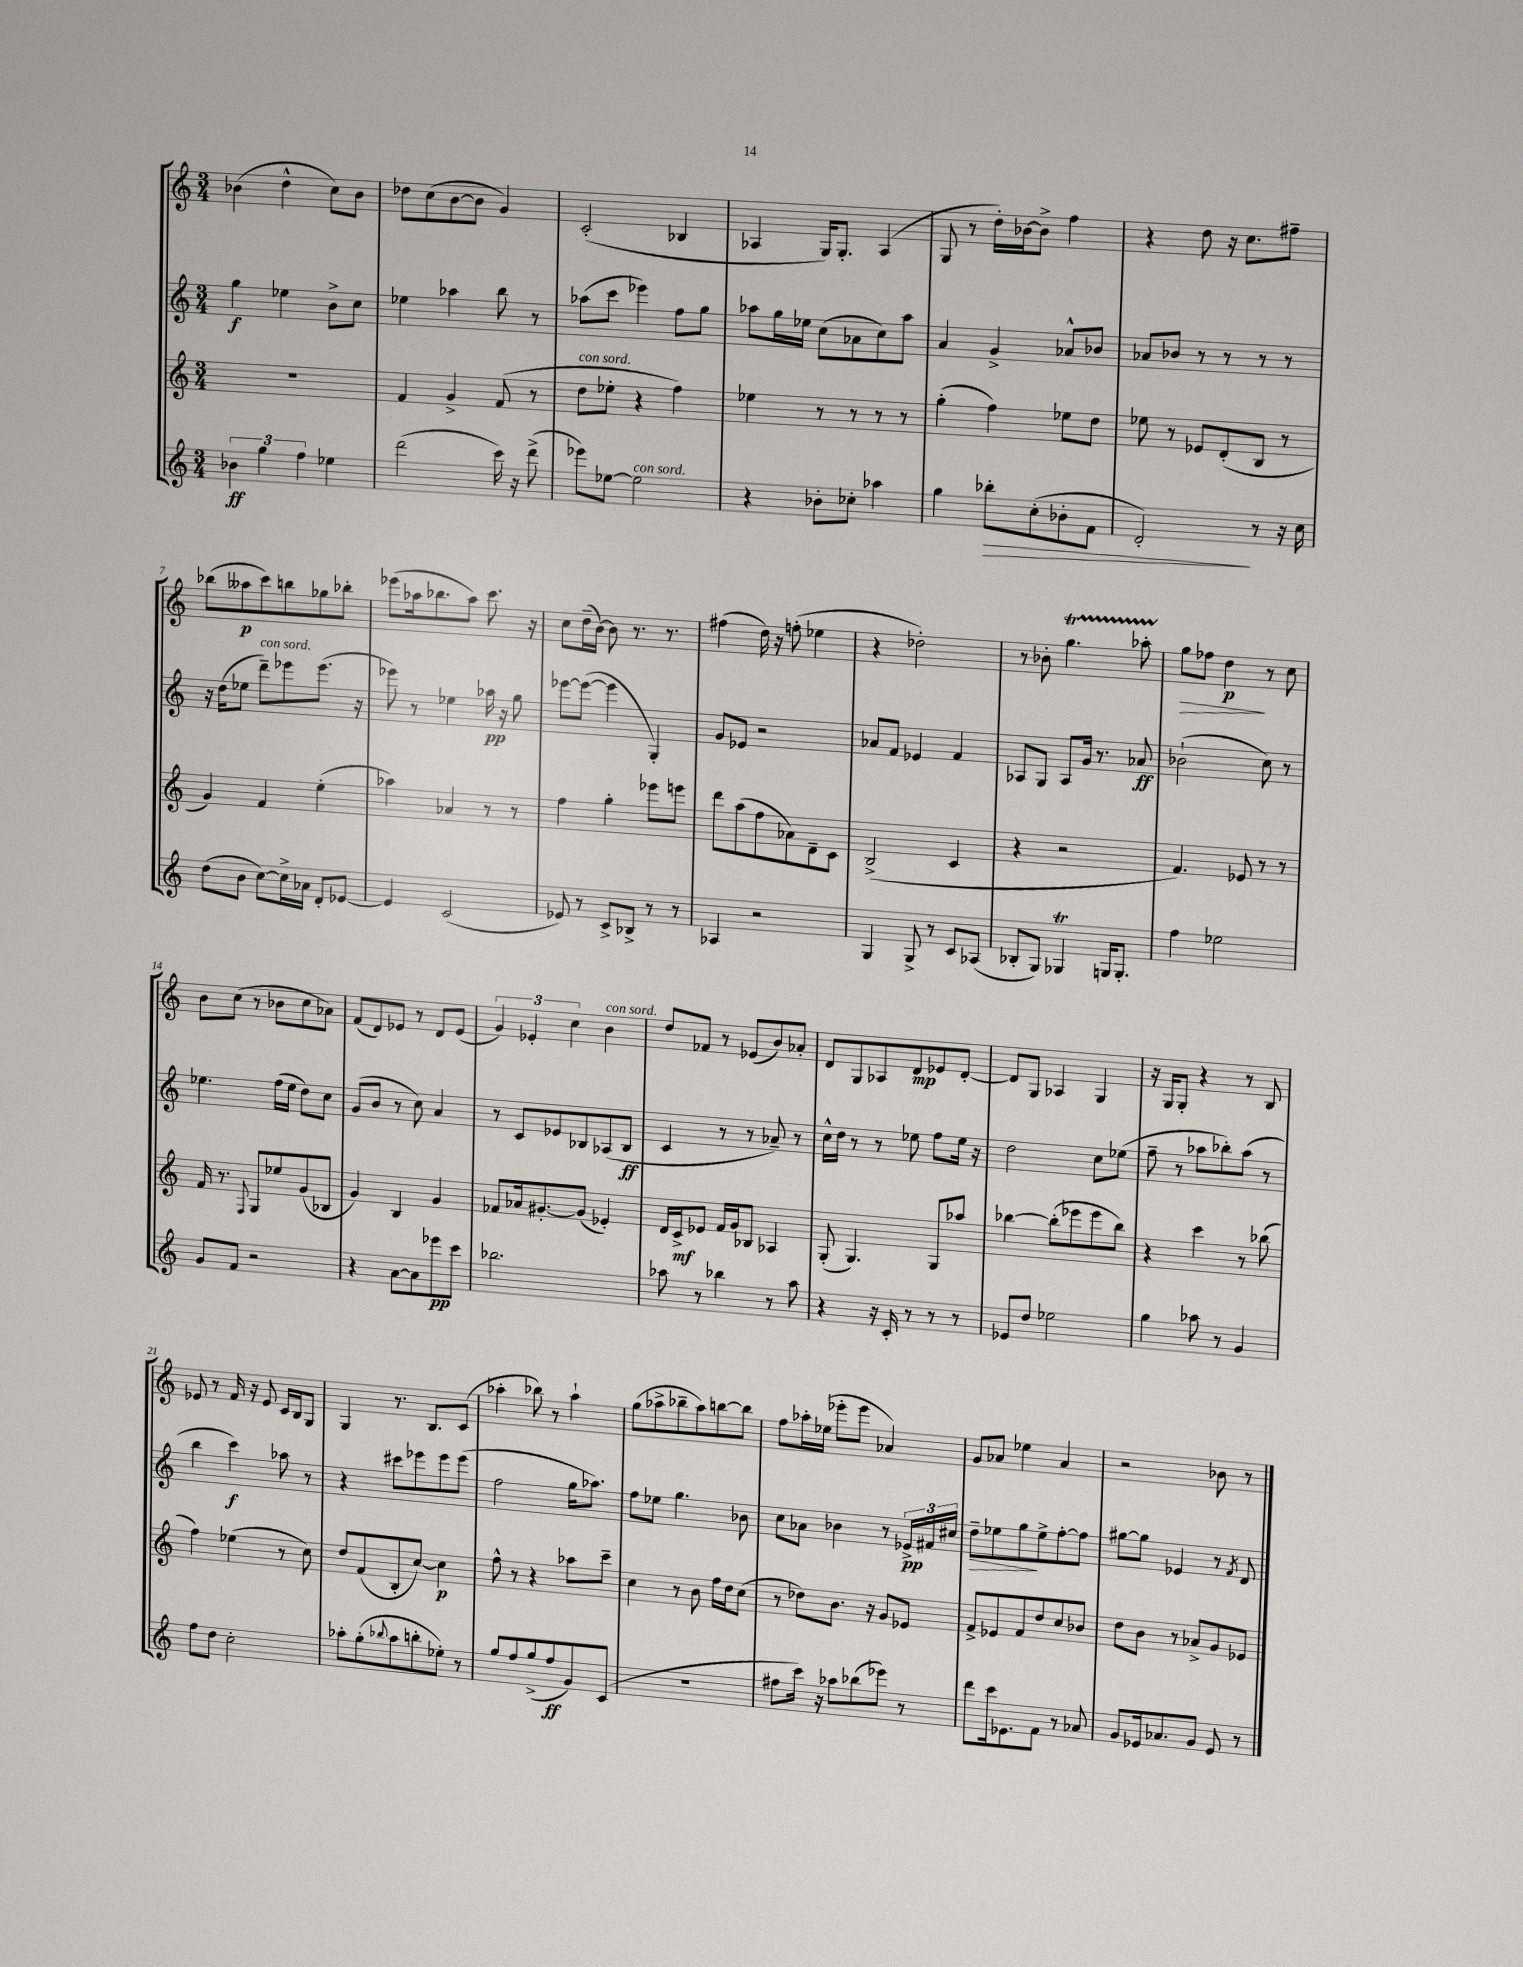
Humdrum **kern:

**kern	**kern	**kern	**kern
*staff4	*staff3	*staff2	*staff1
*clefG2	*clefG2	*clefG2	*clefG2
*k[]	*k[]	*k[]	*k[]
*M3/4	*M3/4	*M3/4	*M3/4
6b-	2.r	4gg	(4b-
6gg	.	.	.
.	.	4ee-	4dd^^
6ff	.	.	.
4ee-	.	8b^	8cc)
.	.	8cc	8b-
=	=	=	=
(2ddd	4f	4ee-	8dd-
.	.	.	(8cc
.	4g^	4aa-	[8b
.	.	.	8b]
16ccc)	(8f	8bb	4g)
16r	.	.	.
(8ddd^	8r	8r	.
=	=	=	=
8eee-)	8dd	(8aa-	(2c'
[8ee-	8ee-'	8ccc	.
2ee-]	4r	4eee-)	.
.	4ff)	8ff	4B-
.	.	8gg	.
=	=	=	=
4r	4ee-	8aa-	4A-
.	.	16gg	.
.	.	16ee-	.
8b-'	8r	(8cc	16G)
.	.	.	8.G'
8cc-'	8r	8a-	.
4aa-	8r	8cc)	(4A-
.	8r	8aa-	.
=	=	=	=
4gg	(4gg'	4a	8G
.	.	.	8r
8bb-'	4ff)	4g^	16dd')
.	.	.	[16b-
(8cc'	.	.	8b-^]
8b-'	8ee-	8a-^^	4ff
8f	8dd	8b-	.
=	=	=	=
2d')	8ee-	8a-	4r
.	8r	8b-	.
.	8e-	8r	8dd
.	(8d'	8r	16r
.	.	.	8.cc
8r	8B	8r	.
16r	8r	8r	8ff#~
16cc	.	.	.
=	=	=	=
(8dd	4g)	16r	(8bb-
.	.	(16dd	.
8b	.	8ee-	8aa--
[8cc)	4f	8ddd~)	8ccc)
16cc^]	.	8eee-	8bb
16a-	.	.	.
8d'	(4ee'	(8.eee-	8gg-
[8e-	.	.	8bb-'
.	.	16r	.
=	=	=	=
4e-]	4aa-)	8eee-)	(8eee-
.	.	8r	16aa-
.	.	.	8.bb-
(2c	4a-	4ee-	.
.	.	.	8aa-)
.	8r	16aa-	8.ccc
.	.	16r	.
.	8r	8gg	.
.	.	.	16r
=	=	=	=
8e-)	4ff	[8eee-	8cc
8r	.	(8eee-_	(16dd~
.	.	.	[16b)
8c^	4gg'	4eee-]	8b]
8B-^	.	.	8.r
8r	8eee-	4G')	.
.	.	.	8.r
8r	8eee	.	.
=	=	=	=
4A-	8ddd	8g	(4ff#
.	(8aa	8e-	.
2r	8ff	2r	16dd)
.	.	.	16r
.	8a-)	.	(8ff'
.	8d~	.	4ee-
.	8c	.	.
=	=	=	=
4G	(2B^	8a-	4r
.	.	8f	.
8G^	.	4e-	2dd-')
8r	.	.	.
8c	4c	4f	.
(8A-	.	.	.
=	=	=	=
8B-'	4r	8A-	8r
8G)	.	8G	8b-'
4G-	2r	8A-	4.gg
.	.	16g	.
.	.	8.r	.
16G	.	.	.
8.G'	.	.	.
.	.	8a-	8aa-'
=	=	=	=
4ff	4.f)	(2b-`	8gg
.	.	.	8ff-
2ee-	.	.	4dd
.	8e-	.	.
.	8r	8cc)	8r
.	8r	8r	8cc
=	=	=	=
8g	16f	4.ee-	8b
.	8.r	.	.
8f	.	.	(8cc
.	8qqF	.	.
2r	8G	.	8r
.	8ee-	(16ff	8b-
.	.	16ee-	.
.	(8g	8dd)	8cc
.	8B-	8cc	8a-)
=	=	=	=
4r	4g)	(8g	(8f
.	.	8b	8d)
[8a	4B	8r	8e-
8a]	.	8cc)	8r
8eee-	4g	4a	8d
8ccc	.	.	(8e-
=	=	=	=
2.bb-	8f-	8r	6g)
.	16a-	8c	.
.	.	.	6e-'
.	[8.g#'	.	.
.	.	8e-	.
.	.	.	6cc
.	(8g#]	8B-	.
.	4e-')	(8A-	4b
.	.	8B-	.
=	=	=	=
8aa-	16d	4c	8dd
.	16c^	.	.
8r	8e-	.	8f-
4bb-	16f	8r	8r
.	16g	.	.
.	8B-	8r	(8e-
8r	4A-	8a-~)	8b)
8aa-	.	8r	8a-'
=	=	=	=
4r	(8G'	16cc^^	8d
.	.	16dd	.
.	4.G)	8r	8G
16r	.	8r	8A-
16c'	.	.	.
8r	.	8ee-	8d
8r	8G	8ff	8e-
8r	8aa-	16ee-	[8d'
.	.	16r	.
=	=	=	=
8e-	[4bb-	2dd	8d]
8dd	.	.	8G
2ee-	(8bb-']	.	4A-
.	8eee-	.	.
.	8eee-	8cc	4G
.	8bb-)	(8ee-	.
=	=	=	=
4gg	4r	8ff~	16r
.	.	.	16G
.	.	8r	8G'
8aa-	4ccc	8aa-	4r
8r	.	8bb-')	.
4g	8r	(8aa-	8r
.	(8bb-	8r	8B
=	=	=	=
8ff	4ff)	4bb	8e-
8dd	.	.	8r
2cc'	(4ee-	4ccc)	16f
.	.	.	16r
.	.	.	8e-
.	8r	8aa-	16c
.	.	.	16B
.	8cc)	8r	8G
=	=	=	=
8aa-'	8dd	4r	4G
(8gg'	(8f	.	.
8qqbb-	.	.	.
8aa-	8B'	8ccc#	8.r
8bb'	[8cc)	8eee-	.
.	.	.	8.B
8ee-')	4cc]	8eee-	.
8r	.	(8eee-	(8c
=	=	=	=
8gg	8ff^^	2ff	4aa-'
8ff	8r	.	.
(8gg^	4r	.	8bb-)
8ff	.	.	8r
8g)	8aa-	16gg	4aa-`
.	.	8.aa-)	.
(8c	8ccc~	.	.
=	=	=	=
2.r	4cc	8ff	(8gg
.	.	8ee-	8aa-^
.	8r	4.gg	8bb-~
.	8b	.	8aa-)
.	16ff	.	[8bb
.	16dd	.	.
.	(8cc	8b-	8bb]
=	=	=	=
8ff#	8r	8cc	8ff
16ccc)	8dd-)	8a-	16aa-'
16r	.	.	(16ee-
8aa-	8.b	4b-	8eee-'
(8bb-	.	.	8eee-
.	16r	.	.
8eee-)	8g	8r	4a-)
8r	8e-	24e-^	.
.	.	24f#	.
.	.	24cc#	.
=	=	=	=
8ddd	8f^	8dd~	8g
16ccc	8e-	8ee-	8a-
8.e-	.	.	.
.	8f	8gg	4ee-
8f	8dd	8ee-^	.
8r	8cc	[8ff'	4a-
8a-	8b-	8ff]	.
=	=	=	=
8g	8dd	[8gg#	2r
16e-	8b	8gg#]	.
8.a-	.	.	.
.	8r	4e-	.
8g	8a-^	.	.
8e-	8g	8r	8b-
.	.	8qf	.
8r	8e-	8d	8r
==	==	==	==
*-	*-	*-	*-
